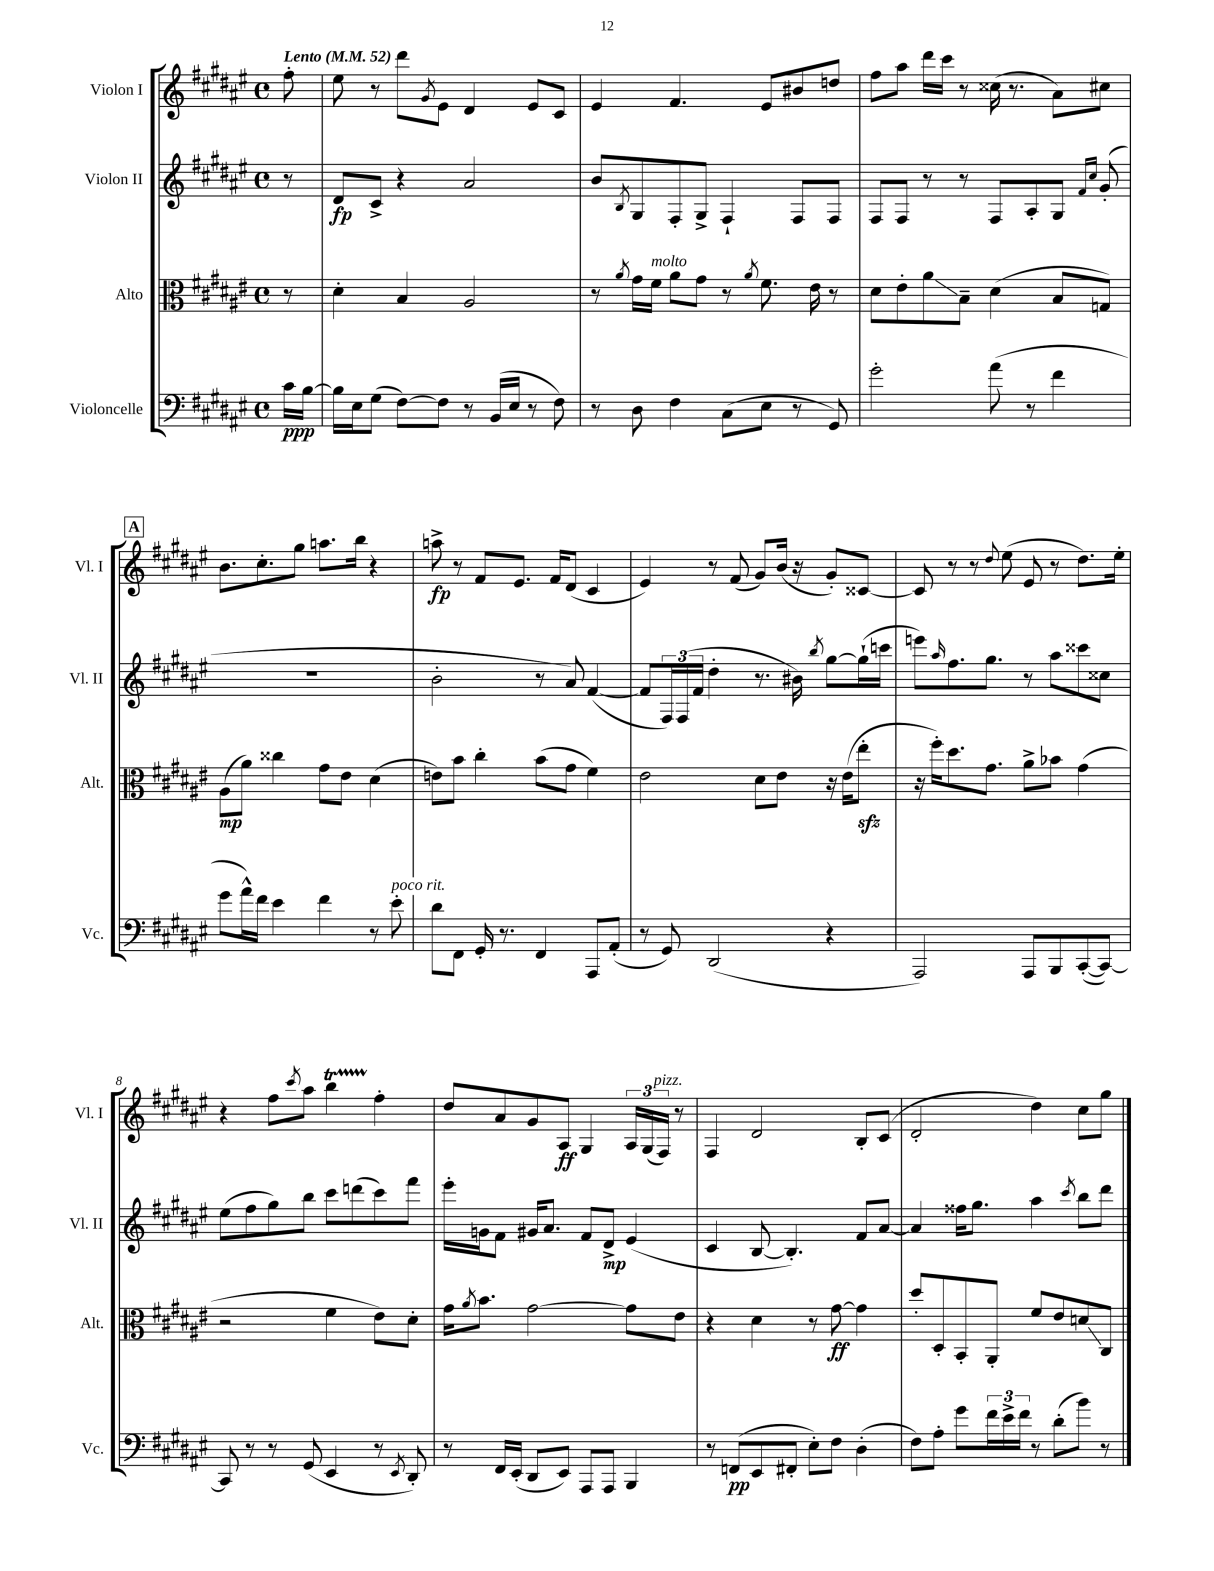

**kern	**kern	**kern	**kern
*staff4	*staff3	*staff2	*staff1
*clefF4	*clefC3	*clefG2	*clefG2
*k[f#c#g#d#a#e#]	*k[f#c#g#d#a#e#]	*k[f#c#g#d#a#e#]	*k[f#c#g#d#a#e#]
*M4/4	*M4/4	*M4/4	*M4/4
*met(c)	*met(c)	*met(c)	*met(c)
*MM52	*MM52	*MM52	*MM52
16c#	8r	8r	8ff#'
[16B	.	.	.
=	=	=	=
16B]	4d#'	8d#	8ee#
16E#	.	.	.
(8G#	.	8c#^	8r
[8F#)	4B	4r	8ddd#
.	.	.	8qg#
8F#]	.	.	8e#
8r	2A#	2a#	4d#
(16BB	.	.	.
16E#	.	.	.
8r	.	.	8e#
8F#)	.	.	8c#
=	=	=	=
8r	8r	8b	4e#
.	8qa#	8qB	.
8D#	16g#	8G#	.
.	16f#	.	.
4F#	8a#	8F#'	4.f#
.	8g#	8G#^	.
(8C#	8r	4F#`	.
.	8qa#	.	.
8E#	8.f#	.	8e#
8r	.	8F#	8b#
.	16e#	.	.
8GG#)	8r	8F#	8dd
=	=	=	=
2g#'	8d#	8F#	8ff#
.	8e#'	8F#	8aa#
.	8a#	8r	16ddd#
.	.	.	16ccc#
.	8B~	8r	8r
(8a#	(4d#	8F#	(16cc##
.	.	.	8.r
8r	.	8A#'	.
4f#	8B	8G#	8a#)
.	.	16qqf#	.
.	.	16qqcc#	.
.	8G)	(8g#'	8cc#
=	=	=	=
8g#	(8A#	1r	8.b
16a#^^)	8a#)	.	.
16f#	.	.	8.cc#'
4e#	4cc##	.	.
.	.	.	8gg#
4f#	8g#	.	8.aa
.	8e#	.	.
.	.	.	16bb
8r	(4d#	.	4r
8e#'	.	.	.
=	=	=	=
8d#	8e)	2b'	8aa^
8FF#	8b	.	8r
16GG#'	4cc#'	.	8f#
8.r	.	.	.
.	.	.	8.e#
4FF#	(8b	8r	.
.	.	.	16f#
.	8g#	8a#)	(8d#
8AAA#	4f#)	([4f#	4c#
(8AA#'	.	.	.
=	=	=	=
8r	2e#	8f#]	4e#)
8GG#)	.	24F#)	.
.	.	(24F#	.
.	.	24f#	.
(2DD#	.	4dd#'	8r
.	.	.	(8f#
.	8d#	8.r	8g#)
.	8e#	.	(16b
.	.	16b#)	16r
.	.	8qbb	.
4r	16r	[8gg#	8g#')
.	(16e#	.	.
.	8ee#'	(16gg#`]	[8c##
.	.	16ccc	.
=	=	=	=
2AAA#)	16r	8eee)	8c##]
.	16ff#')	.	.
.	.	16qqaa#	.
.	8.dd#	8.ff#	8r
.	.	.	8r
.	8.g#	8.gg#	.
.	.	.	8qqdd#
.	.	.	(8ee#
8AAA#	8a#^	8r	8e#
8BBB	8b-	8aa#	8r
([8CC#'	(4g#	8ccc##	8.dd#)
8CC#_)	.	8cc##	.
.	.	.	16ee#'
=	=	=	=
8CC#]	2r	(8ee#	4r
8r	.	8ff#	.
8r	.	8gg#)	8ff#
.	.	.	8qccc#
(8GG#	.	8bb	8aa#
4EE#	4f#	8ccc#	4bb
.	.	(8ddd	.
8r	8e#)	8ccc#)	4ff#'
8qEE#	.	.	.
8DD#')	8d#'	8fff#	.
=	=	=	=
8r	16g#	16eee#'	8dd#
.	8qa#	.	.
.	8.b	16g	.
16FF#	.	8f#	8a#
(16EE#'	.	.	.
8DD#	[2g#	16g#	8g#
.	.	8.a#	.
8EE#)	.	.	8A#
8AAA#	.	8f#	4G#
8AAA#	.	8d#^	.
4BBB	8g#]	(4e#	24A#
.	.	.	(24G#
.	.	.	24F#)
.	8e#	.	8r
=	=	=	=
8r	4r	4c#	4F#
(8FF	.	.	.
8EE#	4d#	[8B	2d#
8FF#'	.	4.B'])	.
8E#')	8r	.	.
8F#	[8g#	.	.
(4D#'	4g#]	8f#	8B'
.	.	[8a#	(8c#
=	=	=	=
8F#)	8dd#'	4a#]	2d#'
8A#'	8D#'	.	.
8g#	8BB'	16ff##	.
.	.	8.gg#	.
24f#	8AA#'	.	.
24e#^	.	.	.
24f#	.	.	.
8r	8f#	4aa#	4dd#)
(8d#'	8e#	.	.
.	.	8qccc#	.
8b)	8d	8bb	8cc#
8r	8C#	8ddd#	8gg#
==	==	==	==
*-	*-	*-	*-
